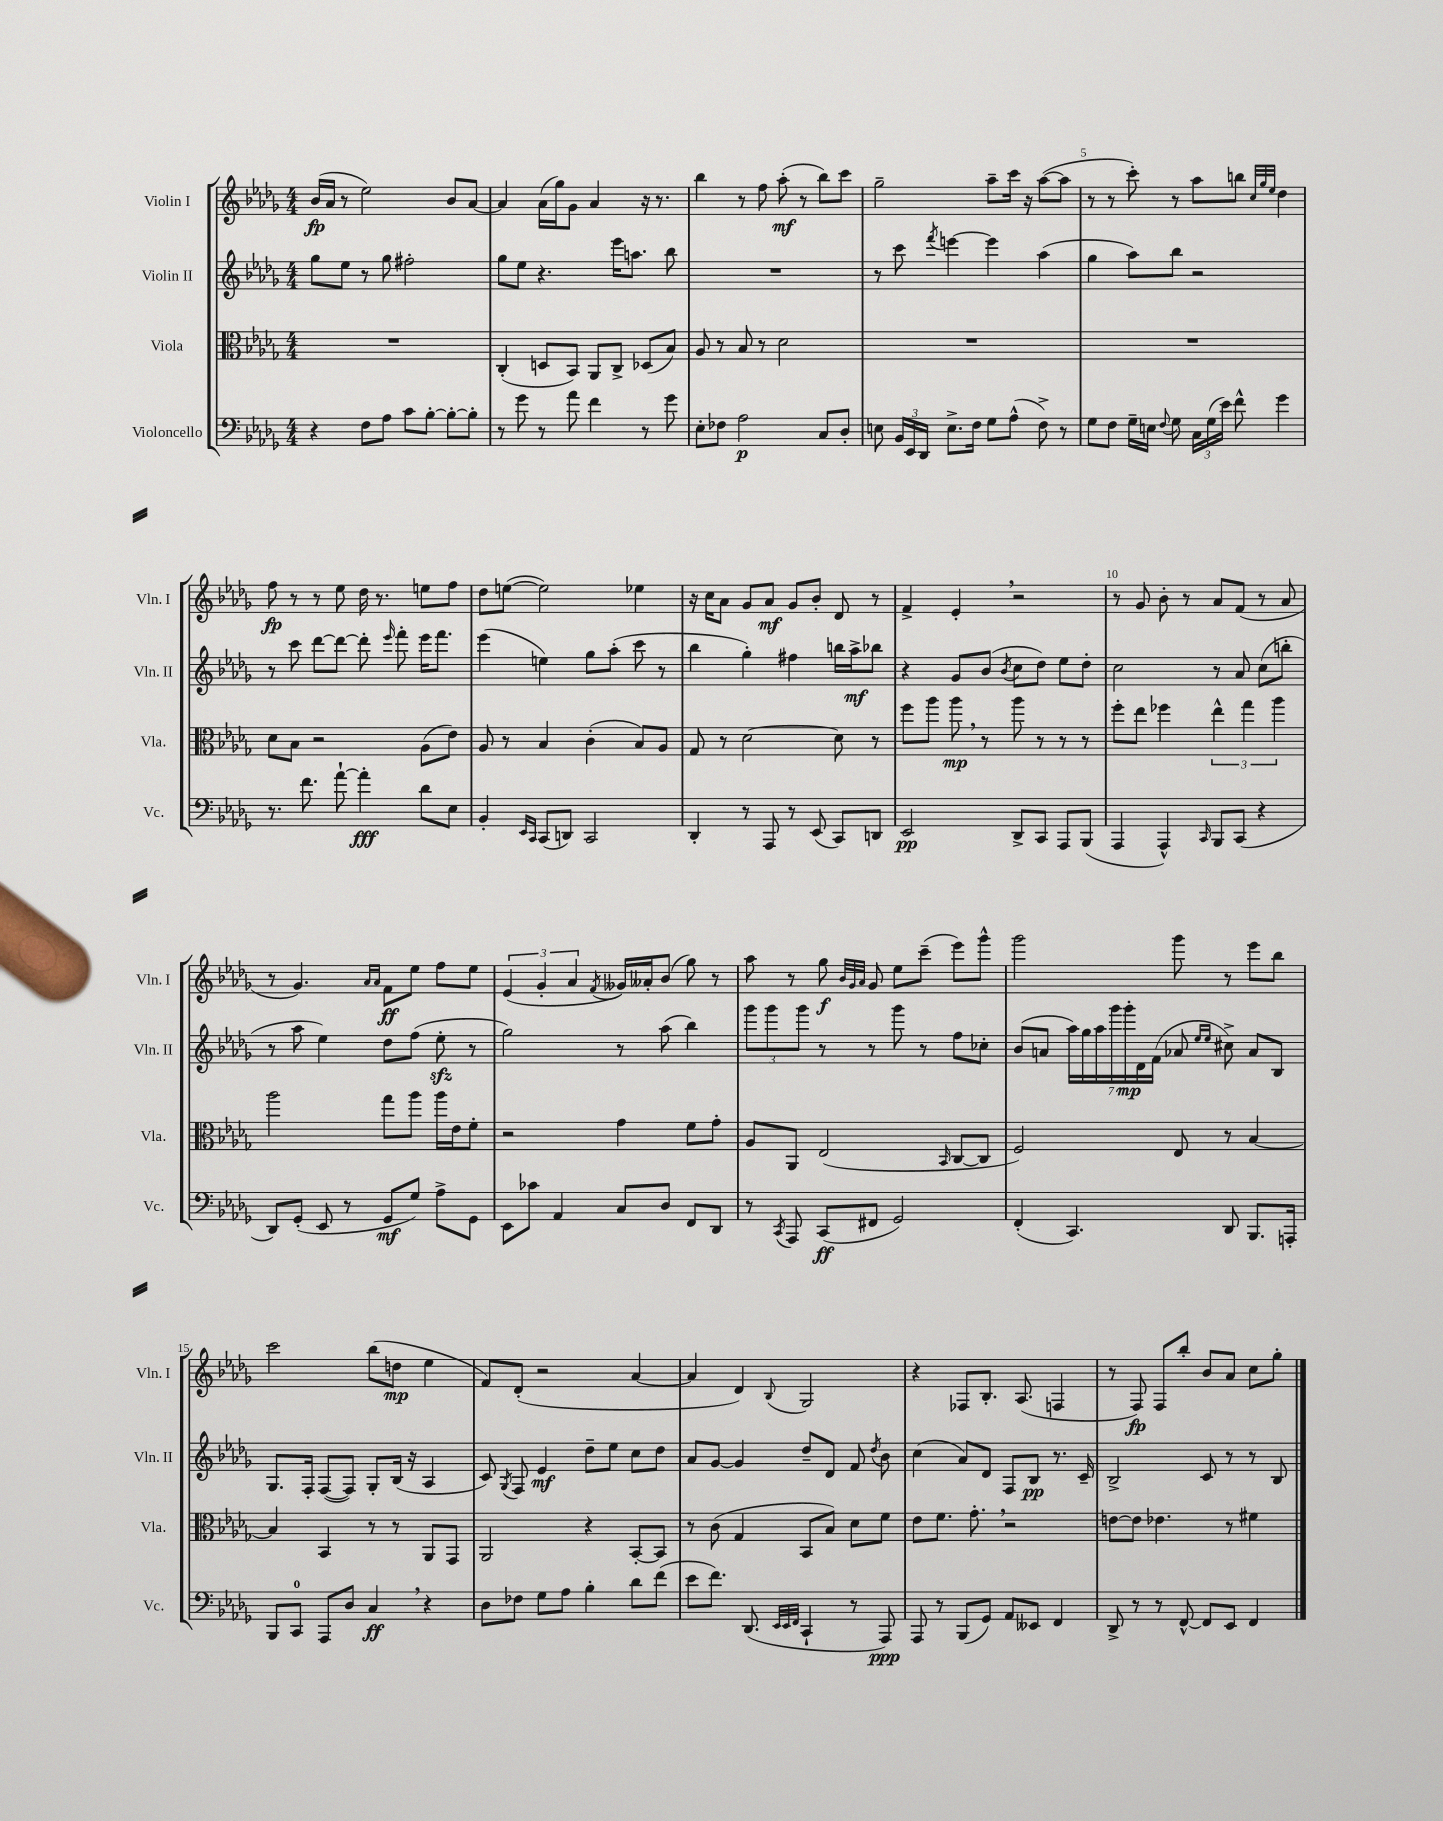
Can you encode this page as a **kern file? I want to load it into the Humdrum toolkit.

**kern	**dynam	**kern	**dynam	**kern	**dynam	**kern	**dynam
*part4	*part4	*part3	*part3	*part2	*part2	*part1	*part1
*staff4	*staff4	*staff3	*staff3	*staff2	*staff2	*staff1	*staff1
*I"Violoncello	*	*I"Viola	*	*I"Violin II	*	*I"Violin I	*
*I'Vc.	*	*I'Vla.	*	*I'Vln. II	*	*I'Vln. I	*
*clefF4	*	*clefC3	*	*clefG2	*	*clefG2	*
*k[b-e-a-d-g-]	*	*k[b-e-a-d-g-]	*	*k[b-e-a-d-g-]	*	*k[b-e-a-d-g-]	*
*M4/4	*	*M4/4	*	*M4/4	*	*M4/4	*
=1	=1	=1	=1	=1	=1	=1	=1
4r	.	1r	.	8gg-\L	.	(16b-/LL	fp
.	.	.	.	.	.	16a-/JJ	.
.	.	.	.	8ee-\J	.	8r	.
8F\L	.	.	.	8r	.	2ee-\)	.
8A-\J	.	.	.	8gg-\	.	.	.
8c\L	.	.	.	2ff#X'\	.	.	.
[8B-'\J	.	.	.	.	.	.	.
8B-'\L_	.	.	.	.	.	8b-/L	.
8B-'\J]	.	.	.	.	.	[8a-/J	.
=2	=2	=2	=2	=2	=2	=2	=2
8r	.	(4C'/	.	8gg-\L	.	4a-/]	.
8g-\	.	.	.	8ee-\J	.	.	.
8r	.	8Dn/L	.	4.r	.	(16a-\LL	.
.	.	.	.	.	.	16gg-\J)	.
8a-\	.	8BB-/J)	.	.	.	8g-\J	.
4f\	.	8AA-/L	.	.	.	4a-/	.
.	.	8C^/J	.	16eee-\KL	.	.	.
.	.	.	.	8.aan\J	.	.	.
8r	.	(8D-X/L	.	.	.	16r	.
.	.	.	.	.	.	8.r	.
8g-\	.	8B-/J)	.	8bb-\	.	.	.
=3	=3	=3	=3	=3	=3	=3	=3
8E-'\L	.	8A-/	.	1r	.	4bb-\	.
8F-X\J	.	8r	.	.	.	.	.
2A-\	p	8B-/	.	.	.	8r	.
.	.	8r	.	.	.	8ff\	.
.	.	2d-\	.	.	.	(8aa-'\	mf
.	.	.	.	.	.	8r	.
8C/L	.	.	.	.	.	8bb-\L)	.
8D-'/J	.	.	.	.	.	8ccc\J	.
=4	=4	=4	=4	=4	=4	=4	=4
8En\	.	1r	.	8r	.	2gg-~\	.
24BB-/LL	.	.	.	8ccc\	.	.	.
24EE-/	.	.	.	.	.	.	.
24DD-/JJ	.	.	.	.	.	.	.
.	.	.	.	8qfff/	.	.	.
8.E^\L	.	.	.	[4eeen\	.	.	.
16F\Jk	.	.	.	.	.	.	.
8G-\L	.	.	.	4eee\]	.	8aa-~\L	.
(8A-^^\J	.	.	.	.	.	16ccc\Jk	.
.	.	.	.	.	.	16r	.
8F^\)	.	.	.	(4aa-\	.	([8aa-\L	.
8r	.	.	.	.	.	8aa-\J]	.
=5	=5	=5	=5	=5	=5	=5	=5
8G-\L	.	1r	.	4gg-\	.	8r	.
8F\J	.	.	.	.	.	8r	.
16G-~\LL	.	.	.	8aa-\L)	.	8ccc'\)	.
16En\JJ	.	.	.	.	.	.	.
8qqF/	.	.	.	.	.	.	.
8G-\	.	.	.	8bb-\J	.	8r	.
24C\LL	.	.	.	2r	.	8aa-\L	.
(24G-\	.	.	.	.	.	.	.
24e-\JJ)	.	.	.	.	.	.	.
8f^^\	.	.	.	.	.	8bbn\J	.
.	.	.	.	.	.	32qqcc/LLL	.
.	.	.	.	.	.	32qqgg-/	.
.	.	.	.	.	.	32qqee-/JJJ	.
4g-\	.	.	.	.	.	4dd-\	.
!!LO:LB:g=z
=6	=6	=6	=6	=6	=6	=6	=6
8.r	.	8d-\L	.	8r	.	8ff\	fp
.	.	8B-\J	.	8ccc\	.	8r	.
8.f\	.	.	.	.	.	.	.
.	.	2r	.	[8ddd-\L	.	8r	.
[8a-`\	.	.	.	8ddd-\J_	.	8ee-\	.
4a-'\]	fff	.	.	8ddd-'\]	.	16dd-\	.
.	.	.	.	.	.	8.r	.
.	.	.	.	16qqeee-/	.	.	.
.	.	.	.	8fff'\	.	.	.
8d-\L	.	(8A-\L	.	16eee-\KL	.	8een\L	.
.	.	.	.	8.fff\J	.	.	.
8E-\J	.	8e-\J)	.	.	.	8ff\J	.
=7	=7	=7	=7	=7	=7	=7	=7
4BB-'/	.	8A-/	.	(4eee-\	.	8dd-\L	.
.	.	8r	.	.	.	([8een\J	.
16qqEE-/LL	.	.	.	.	.	.	.
16qqCC/JJ	.	.	.	.	.	.	.
(8CC/L	.	4B-/	.	4een\)	.	2ee\])	.
8DDn/J)	.	.	.	.	.	.	.
2CC/	.	(4c'\	.	8gg-\L	.	.	.
.	.	.	.	(8aa-'\J	.	.	.
.	.	8B-/L)	.	8ccc\	.	4ee-X\	.
.	.	8A-/J	.	8r	.	.	.
=8	=8	=8	=8	=8	=8	=8	=8
4DD-'/	.	8G-/	.	4bb-\	.	16r	.
.	.	.	.	.	.	16cc\KL	.
.	.	8r	.	.	.	8a-\J	.
8r	.	[2d-\	.	4gg-'\)	.	8g-/L	.
8AAA-/	.	.	.	.	.	8a-/J	mf
8r	.	.	.	4ff#X\	.	8g-/L	.
(8EE-/	.	.	.	.	.	8b-'/J	.
8CC/L)	.	8d-\]	.	16bbn\LL	.	8d-/	.
.	.	.	.	16aa-^\J	mf	.	.
8DDn/J	.	8r	.	8bb-X\J	.	8r	.
=9	=9	=9	=9	=9	=9	=9	=9
2EE-/	pp	8ff\L	.	4r	.	4f^/	.
.	.	8aa-\J	.	.	.	.	.
.	.	8aa-,\	mp	8g-/L	.	4e-',/	.
.	.	8r	.	(8b-/J	.	.	.
.	.	.	.	8qb-/	.	.	.
8DD-^/L	.	8aa-\	.	8cc\L	.	2r	.
8CC/J	.	8r	.	8dd-\J)	.	.	.
8AAA-/L	.	8r	.	8ee-\L	.	.	.
(8BBB-/J	.	8r	.	8dd-'\J	.	.	.
=10	=10	=10	=10	=10	=10	=10	=10
4AAA-/	.	8ff'\L	.	2cc\	.	8r	.
.	.	8ee-\J	.	.	.	8g-/	.
4AAA-^^/)	.	4ff-X\	.	.	.	8b-'\	.
.	.	.	.	.	.	8r	.
16qqCC/	.	.	.	.	.	.	.
8BBB-/L	.	6ee-^^\	.	8r	.	8a-/L	.
(8CC/J	.	.	.	8a-/	.	(8f/J	.
.	.	6gg-\	.	.	.	.	.
4r	.	.	.	(8cc\L	.	8r	.
.	.	6aa-\	.	.	.	.	.
.	.	.	.	8bbn'\J	.	8a-/	.
!!LO:LB:g=z
=11	=11	=11	=11	=11	=11	=11	=11
8DD-/L)	.	2aa-\	.	8r	.	8r	.
(8GG-'/J	.	.	.	8aa-\	.	4.g-/)	.
8EE-/	.	.	.	4ee-\)	.	.	.
8r	.	.	.	.	.	.	.
.	.	.	.	.	.	16qqa-/LL	.
.	.	.	.	.	.	16qqa-/JJ	.
8GG-/L	mf	8gg-\L	.	8dd-\L	.	8f\L	ff
8G-/J)	.	8aa-\J	.	(8ff\J	.	8ee-\J	.
8A-^\L	.	16aa-\LL	.	8ee-zz'\	.	8ff\L	.
.	.	16e-\J	.	.	.	.	.
8GG-\J	.	8f'\J	.	8r	.	8ee-\J	.
=12	=12	=12	=12	=12	=12	=12	=12
8EE-\L	.	2r	.	2gg-\)	.	(6e-/	.
8c-X\J	.	.	.	.	.	.	.
.	.	.	.	.	.	6g-'/	.
4AA-/	.	.	.	.	.	.	.
.	.	.	.	.	.	6a-/	.
.	.	.	.	.	.	8qf/	.
8C/L	.	4g-\	.	8r	.	16g--X/LL)	.
.	.	.	.	.	.	16a--X'/J	.
8D-/J	.	.	.	(8aa-\	.	(8b-/J	.
8FF/L	.	8f\L	.	4bb-\)	.	8gg-\)	.
8DD-/J	.	8g-'\J	.	.	.	8r	.
=13	=13	=13	=13	=13	=13	=13	=13
8r	.	8A-/L	.	12ggg-\L	.	8aa-\	.
.	.	.	.	12ggg-\	.	.	.
8qCC/	.	.	.	.	.	.	.
8AAA-/	.	8AA-/J	.	.	.	8r	.
.	.	.	.	12ggg-\J	.	.	.
(8CC/L	ff	(2E-/	.	8r	.	8gg-\	f
.	.	.	.	.	.	32qqb-/LLL	.
.	.	.	.	.	.	32qqg-/	.
.	.	.	.	.	.	32qqa-/JJJ	.
8FF#X/J	.	.	.	8r	.	8g-/	.
2GG-/)	.	.	.	8ggg-\	.	8ee-\L	.
.	.	.	.	8r	.	(8ccc~\J	.
.	.	16qqBB-/	.	.	.	.	.
.	.	[8C/L	.	8ff\L	.	8eee-\L)	.
.	.	8C/J]	.	8cc-X'\J	.	8ggg-^^\J	.
=14	=14	=14	=14	=14	=14	=14	=14
(4FF'/	.	2F/)	.	(8b-/L	.	2ggg-\	.
.	.	.	.	8an/J	.	.	.
4.CC/)	.	.	.	28aa-\LL)	.	.	.
.	.	.	.	28gg-\	.	.	.
.	.	.	.	28aa-\	.	.	.
.	.	.	.	28ggg-\	.	.	.
.	.	.	.	28ggg-'\	mp	.	.
.	.	.	.	28d-\	.	.	.
.	.	.	.	(28f\JJ	.	.	.
.	.	8E-/	.	8a-X/	.	8ggg-\	.
.	.	.	.	16qqee-/LL	.	.	.
.	.	.	.	16qqee-/JJ	.	.	.
8DD-/	.	8r	.	8cc#X^\)	.	8r	.
8.BBB-/L	.	[4B-/	.	8a-/L	.	8eee-\L	.
.	.	.	.	8B-/J	.	8bb-\J	.
16AAAn'/Jk	.	.	.	.	.	.	.
!!LO:LB:g=z
=15	=15	=15	=15	=15	=15	=15	=15
8BBB-/L	.	4B-/]	.	8.G-/L	.	2ccc\	.
8CC/J	.	.	.	.	.	.	.
.	.	.	.	16F'/Jk	.	.	.
8AAA-/L	.	4BB-/	.	([8F/L	.	.	.
8D-/J	.	.	.	8F/J])	.	.	.
4C,/	ff	8r	.	8G-'/L	.	(8bb-\L	.
.	.	8r	.	(16B-/Jk	.	8ddn\J	mp
.	.	.	.	16r	.	.	.
4r	.	8AA-/L	.	4A-/	.	4ee-\	.
.	.	8GG-/J	.	.	.	.	.
=16	=16	=16	=16	=16	=16	=16	=16
8D-\L	.	2AA-/	.	8c/)	.	8f/L)	.
.	.	.	.	8qG-/	.	.	.
8F-X\J	.	.	.	8F/	.	(8d-'/J	.
8G-\L	.	.	.	4e-/	mf	2r	.
8A-\J	.	.	.	.	.	.	.
4B-'\	.	4r	.	8dd-~\L	.	.	.
.	.	.	.	8ee-\J	.	.	.
8d-\L	.	[8BB-'/L	.	8cc\L	.	[4a-/	.
(8f\J	.	8BB-/J]	.	8dd-\J	.	.	.
=17	=17	=17	=17	=17	=17	=17	=17
8e-\L	.	8r	.	8a-/L	.	4a-/]	.
8.f\J)	.	(8c\	.	[8g-/J	.	.	.
.	.	4G-/	.	4g-/]	.	4d-/)	.
(8.DD-/	.	.	.	.	.	.	.
32qqEE-/LLL	.	.	.	.	.	.	.
32qqEE-/	.	.	.	.	.	.	.
32qqFF/JJJ	.	.	.	.	.	8qqB-/	.
4CC`/	.	8BB-/L	.	8dd-~/L	.	2G-/	.
.	.	8B-/J)	.	8d-/J	.	.	.
8r	.	8d-\L	.	8f/	.	.	.
.	.	.	.	8qdd-/	.	.	.
8AAA-/)	ppp	8f\J	.	8b-\	.	.	.
=18	=18	=18	=18	=18	=18	=18	=18
8AAA-/	.	8e-\L	.	(4cc\	.	4r	.
8r	.	8.f\J	.	.	.	.	.
(8BBB-/L	.	.	.	8a-/L)	.	8F-X/L	.
.	.	8.g-',\	.	.	.	.	.
8GG-/J)	.	.	.	8d-/J	.	8.B-'/J	.
8AA-/L	.	2r	.	8F/L	.	.	.
.	.	.	.	.	.	(8.A-/	.
8EE--X/J	.	.	.	8B-/J	pp	.	.
4FF/	.	.	.	8.r	.	4Fn/	.
.	.	.	.	16c~/	.	.	.
=19	=19	=19	=19	=19	=19	=19	=19
8DD-^/	.	[8en\L	.	2B-^/	.	8r	.
8r	.	8e\J]	.	.	.	8F/)	fp
8r	.	4.e-X\	.	.	.	8F/L	.
[8FF^^/	.	.	.	.	.	8bb-'/J	.
8FF/L]	.	.	.	8c/	.	8b-/L	.
8EE-/J	.	8r	.	8r	.	8a-/J	.
4FF/	.	4f#X\	.	8r	.	8cc\L	.
.	.	.	.	8B-/	.	8gg-'\J	.
==	==	==	==	==	==	==	==
*-	*-	*-	*-	*-	*-	*-	*-
